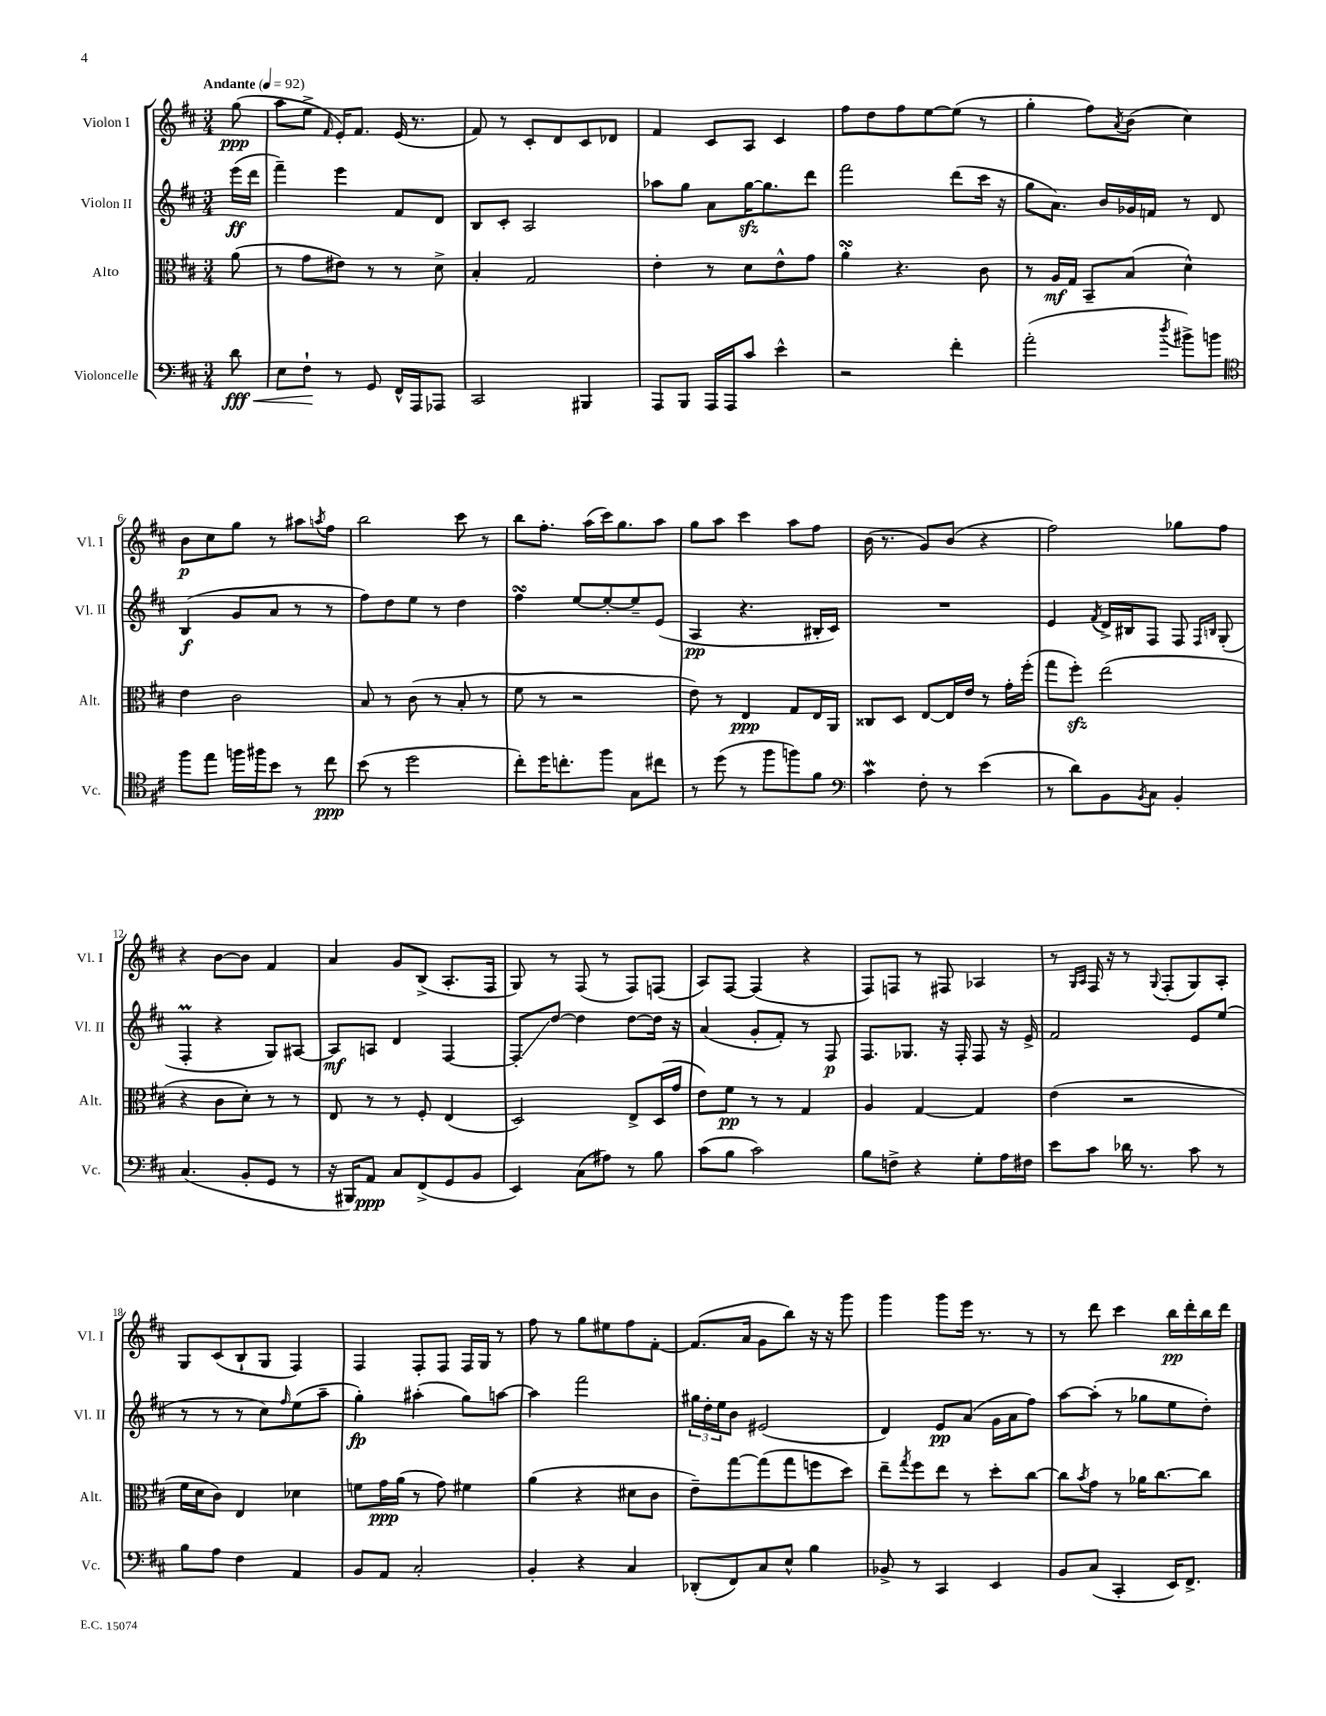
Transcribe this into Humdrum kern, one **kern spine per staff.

**kern	**kern	**kern	**kern
*staff4	*staff3	*staff2	*staff1
*clefF4	*clefC3	*clefG2	*clefG2
*k[f#c#]	*k[f#c#]	*k[f#c#]	*k[f#c#]
*M3/4	*M3/4	*M3/4	*M3/4
*MM92	*MM92	*MM92	*MM92
8d\	(8a\	(16eee\LL	(8gg\
.	.	16ddd\JJ	.
=	=	=	=
8E\L	8r	4fff#~\)	8aa\L
8F#`\J	8g\L	.	8ee^\J
.	.	.	16qqf#/
8r	8e#\J)	4eee\	16e'/LK)
.	.	.	8.f#/J
8GG/	8r	.	.
16FF#^^/LL	8r	8f#/L	(16e/
16AAA/J	.	.	8.r
8AAA-/J	8d^\	8d/J	.
=	=	=	=
2CC#/	4B'/	8B/L	8f#/)
.	.	8c#'/J	8r
.	2G/	2A/	8c#'/L
.	.	.	8d/
4BBB#/	.	.	8c#/
.	.	.	8d-/J
=	=	=	=
8AAA/L	4e'\	8aa-\L	4f#/
8BBB/J	.	8gg\J	.
16AAA/LL	8r	8a\L	8c#/L
16AAA/J	.	.	.
8c#/J	8d\L	[16gg\K	8A/J
.	.	8.gg\]	.
4e^^\	8e^^\	.	4c#/
.	8g\J	8ddd\J	.
=	=	=	=
2r	4a'\	2fff#\	8ff#\L
.	.	.	8dd\
.	4.r	.	8ff#\
.	.	.	[8ee\
4f#'\	.	(8ddd\L	(8ee\]J
.	8c#\	16ccc#\Jk	8r
.	.	16r	.
=	=	=	=
(2a'\	8r	8gg\L	4gg'\
.	16A/LL	8.a\J)	.
.	16G/JJ	.	.
.	8BB~/L	.	8ff#\L)
.	.	16b/LL	.
.	.	.	8qa/
.	(8B/J	16g-/	(8b\J
.	.	16f/JJ	.
8qdd/	.	.	.
8b#^\L)	4d^^\)	8r	4cc#\)
8b\J	.	8d/	.
=	=	=	=
*clefC4	*	*	*
8ff#\L	4e\	(4B/	8b\L
8ee\J	.	.	8cc#\
16ff\LL	2c#\	8g/L	8gg\J
16ff#\J	.	.	.
8b\J	.	8a/J	8r
8r	.	8r	8aa#\L
.	.	.	8qaa/
8cc#\	.	8r	8ff#\J
=	=	=	=
(8b\	8B/	8ff#\L)	2bb\
8r	8r	8dd\	.
2dd\	(8c#\	8ee\J	.
.	8r	8r	.
.	8B'/	4dd\	8ccc#\
.	8r	.	8r
=	=	=	=
8cc#'\L)	8f#\	4ff#\	8bb\L
16dd\K	8r	.	8.ff#'\J
8.cc'\	.	.	.
.	2r	[8ee/L	.
.	.	.	(16aa\LL
8ff#\J	.	8ee'/_	16ccc#\J)
.	.	.	8.gg\
8G\L	.	8ee~/]	.
8cc#\J	.	(8e/J	8aa\J
=	=	=	=
8r	8e\)	4A/	8gg\L
(8dd\	8r	.	8aa\J
8r	4E/	4.r	4ccc#\
8ff#\L	.	.	.
8ff\)	8G/L	.	8aa\L
8f#\J	16E/L	16B#'/LL	8ff#\J
.	16AA/JJ	16c#/JJ)	.
=	=	=	=
*clefF4	*	*	*
4c#\	8C##/L	2.r	(16b\
.	.	.	8.r
.	8D/J	.	.
8F#'\	[8E/L	.	8g/L)
8r	16E/]L	.	(8b/J
.	16e/JJ	.	.
(4e\	8r	.	4r
.	16g'\LL	.	.
.	(16ff#'\JJ	.	.
=	=	=	=
8r	8gg\L	4e/	2ff#\)
8d\L)	8ff#'\J)	.	.
.	.	8qf#/	.
8BB\	(2ee\	16d^/LL	.
.	.	16B#/J	.
8qBB/	.	.	.
8C#\J	.	8F#/J	.
4BB'/	.	8F#/	8gg-\L
.	.	16qqF#/LL	.
.	.	16qqB/JJ	.
.	.	(8G'/	8ff#\J
=	=	=	=
(4.C#/	4r	4F#'/	4r
.	8c#\L	4r	[8b\L
8BB'/L	8d'\J)	.	8b\]J
8GG/J	8r	8G/L)	4f#/
8r	8r	[8A#/J	.
=	=	=	=
16r	8E/	8A#/]L	4a/
16BBB#/LK)	.	.	.
8AA/J	8r	8A/J	.
8C#/L	8r	4d/	8g/L
(8FF#^/	8F#'/	.	(8B^/J
8GG/	(4E/	[4F#/	8.A'/L
8BB/J	.	.	.
.	.	.	16F#/Jk
=	=	=	=
4EE/)	2D/)	8F#'/]L	8G/)
.	.	[8dd/J	8r
(8C#\L	.	4dd\]	(8F#/
8A#\J)	.	.	8r
8r	8E^/L	[8dd\L	8F#/L)
8B\	(16D/L	16dd\]Jk	(8F/J
.	16g/JJ	16r	.
=	=	=	=
(8c#\L	8e\L)	(4a/	8A/L)
8B\J	8f#\J	.	[8F#/J
2c#\)	8r	8g'/L	(4F#/]
.	8r	8f#'/J)	.
.	4G/	8r	4r
.	.	8F#/	.
=	=	=	=
8B\L	4A/	8.F#/L	8F#/L)
8F^\J	.	.	8F/J
.	.	8.G-/J	.
4r	[4G/	.	8r
.	.	16r	8F#/
.	.	16F#'/	.
8G'\L	4G/]	8F#/	4A-/
16A\L	.	16r	.
16F#\JJ	.	16e^/	.
=	=	=	=
8e\L	(4e\	2f#/	8r
.	.	.	16qqG/LL
.	.	.	16qqA/JJ
8c#\J	.	.	16F#/
.	.	.	16r
16d-\	2r	.	8r
8.r	.	.	.
.	.	.	8qqG/
.	.	.	(8F#'/L
8c#\	.	8e/L	8G/)
8r	.	(8ee/J	8A'/J
=	=	=	=
8B\L	16f#\LL	8r	8G/L
.	16d\J	.	.
8A\J	8c#\J)	8r	(8c#/
4F#\	4E/	8r	8B`/
.	.	8cc#\L)	8G/J
.	.	16qqff#/	.
4AA/	4d-\	(8ee\	4F#/)
.	.	8aa~\J	.
=	=	=	=
8BB/L	8f\L	4gg'\)	4F#/
8AA/J	16g\L	.	.
.	(16a\JJ	.	.
2C#'/	8r	(4aa#'\	8F#'/L
.	8g\)	.	8F#/J
.	4f#\	8gg\L)	16F#/LL
.	.	.	16G/JJ
.	.	[8aa\J	8r
=	=	=	=
4BB'/	(4a\	4aa\]	8ff#\
.	.	.	8r
4r	4r	2fff#\	8gg\L
.	.	.	8ee#\
4C#/	8d#\L	.	8ff#\
.	8c#\J	.	[8f#'\J
=	=	=	=
(8DD-'/L	8e~\L)	24gg#\LL	(8.f#/]L
.	.	24dd'\	.
.	.	24ee\J	.
8FF#/)	[8gg\	8b\J	.
.	.	.	16a/Jk
8C#/	(8gg\]	(2e#/	8g\L
8E^^/J	8gg\	.	8bb\J)
4B\	8ff\	.	16r
.	.	.	16r
.	8dd\J)	.	8ggg\
=	=	=	=
8BB-^/	8ee~\L	4d/)	4ggg\
.	8qgg/	.	.
8r	8ff#\	.	.
4CC#/	8ee\J	8e/L	8ggg\L
.	8r	(8a/J	16eee\Jk
.	.	.	8.r
4EE/	8dd'\L	16g\LL	.
.	.	16a\J	.
.	[8cc#\J	8ff#\J)	8r
=	=	=	=
8BB/L	8cc#\]L	[8aa\L	8r
.	8qb/	.	.
(8C#/J	8g\J	(8aa'\]J	8ddd\
4CC#'/	8r	8r	4ccc#\
.	16a-\LK	8gg-\L	.
.	[8.cc#\	.	.
16EE/LK)	.	8ee\	16bb\LL
8.FF#^/J	.	.	16ddd'\
.	8cc#\]J	8dd'\J)	16bb\
.	.	.	16ddd\JJ
==	==	==	==
*-	*-	*-	*-
